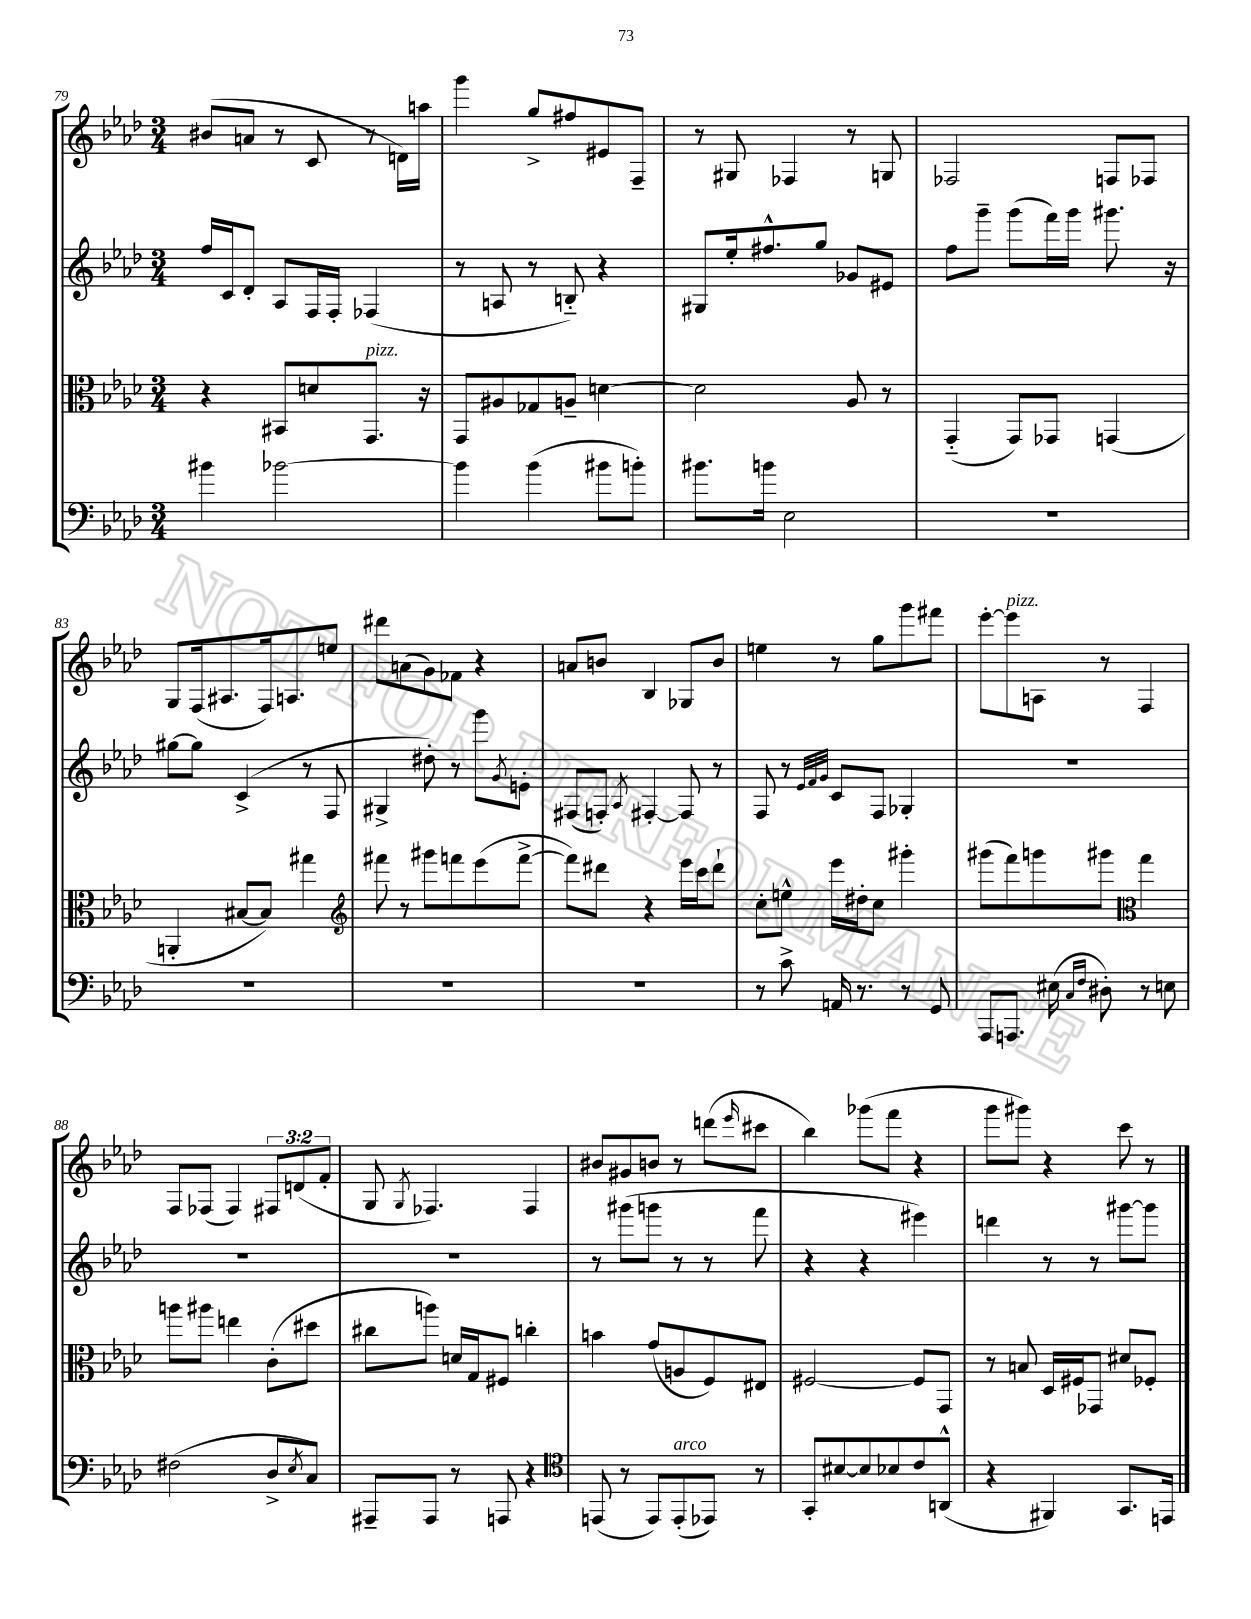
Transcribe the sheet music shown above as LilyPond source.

<<
\new StaffGroup <<
\new Staff = "s0" {
    \clef treble \key aes \major \numericTimeSignature \time 3/4 \override Staff.TupletNumber.text = #tuplet-number::calc-fraction-text
    bis'8( a'8 r8 c'8 r8 d'16) a''16 |
    g'''4 g''8-> fis''8 eis'8 f8-- |
    r8 gis8 fes4 r8 g8 |
    fes2 f8 fes8 |
    g8 f16( ais8. f16) a8. e''8 |
    dis'''8 a'8( g'8) fes'8 r4 |
    a'8 b'8 bes4 ges8 b'8 |
    e''4 r8 g''8 g'''8 fis'''8 |
    ees'''8~-. ees'''8^\markup { \italic "pizz." } a8 r8 f4 |
    f8 fes8( fes4) \tuplet 3/2 { fis8 d'8( f'8-. } |
    g8 \acciaccatura { g8 } fes4.) fes4 |
    bis'8 gis'8 b'8 r8 d'''8( \grace { ees'''16 } cis'''8 |
    bes''4) ges'''8( f'''8 r4 |
    g'''8 gis'''8) r4 c'''8 r8 \bar "|." |
}
\new Staff = "s1" {
    \clef treble \key aes \major \numericTimeSignature \time 3/4
    f''16 c'16 des'8-. aes8 f16 f16-. fes4( |
    r8 a8 r8 b8-_) r4 |
    gis8 ees''16-. fis''8.-^ g''8 ges'8 eis'8 |
    f''8 g'''8-- g'''8( f'''16) g'''16 gis'''8. r16 |
    gis''8~ gis''8 c'4->( r8 f8 |
    gis4-> dis''8-.) r8 g'''8 \acciaccatura { g'8 } e'8-. |
    fis8( f8-.) \acciaccatura { aes8 } fis4~-. fis8 r8 |
    f8 r8 \grace { ees'32 f'32 g'32 } c'8 f8 ges4-. |
    R2. |
    R2. |
    R2. |
    r8 gis'''8( g'''8 r8 r8 f'''8 |
    r4 r4 eis'''4) |
    d'''4 r8 r8 gis'''8~ gis'''8 \bar "|." |
}
\new Staff = "s2" {
    \clef alto \key aes \major \numericTimeSignature \time 3/4
    r4 bis,8 d'8 g,8.^\markup { \italic "pizz." } r16 |
    g,8 ais8 ges8 a8-- d'4~ |
    d'2 aes8 r8 |
    g,4-_( g,8) ges,8 g,4( |
    a,4-. bis8~ bis8) gis''4 |
    \clef treble fis'''8 r8 gis'''8 f'''8 ees'''8( f'''8~-> |
    f'''8) dis'''8 r4 ees'''16 c'''16 dis'''8-! |
    c''8-. e''8-^ ees'''16 dis''16-. c''8 gis'''4-. |
    gis'''8( f'''8) g'''8 gis'''8 \clef alto g''4 |
    a''8 ais''8 e''4 c'8-.( dis''8 |
    cis''8 a''8) d'16 g16 fis8 c''4-. |
    b'4 g'8( a8 f8) eis8 |
    fis2~ fis8 g,8 |
    r8 b8 des16 fis16 ges,8 dis'8 fes8-. \bar "|." |
}
\new Staff = "s3" {
    \clef bass \key aes \major \numericTimeSignature \time 3/4
    bis'4 bes'2~ |
    bes'4 bes'4( bis'8 b'8-.) |
    bis'8. b'16 ees2 |
    R2. |
    R2. |
    R2. |
    R2. |
    r8 c'8-> a,16 r8. r8 g,8 |
    aes,,8 a,,8. eis16( \grace { c16 f16 } dis8-.) r8 e8 |
    fis2( des8-> \acciaccatura { ees8 } c8) |
    ais,,8-- ais,,8 r8 a,,8 r4 |
    \clef tenor e,8( r8 e,8) e,8-.^\markup { \italic "arco" }( ees,8) r8 |
    g,8-. bis8~ bis8 bes8 c'8 a,8-^( |
    r4 fis,4) g,8. e,16 \bar "|." |
}
>>
>>
\layout { \context { \Score currentBarNumber = #79 } }
